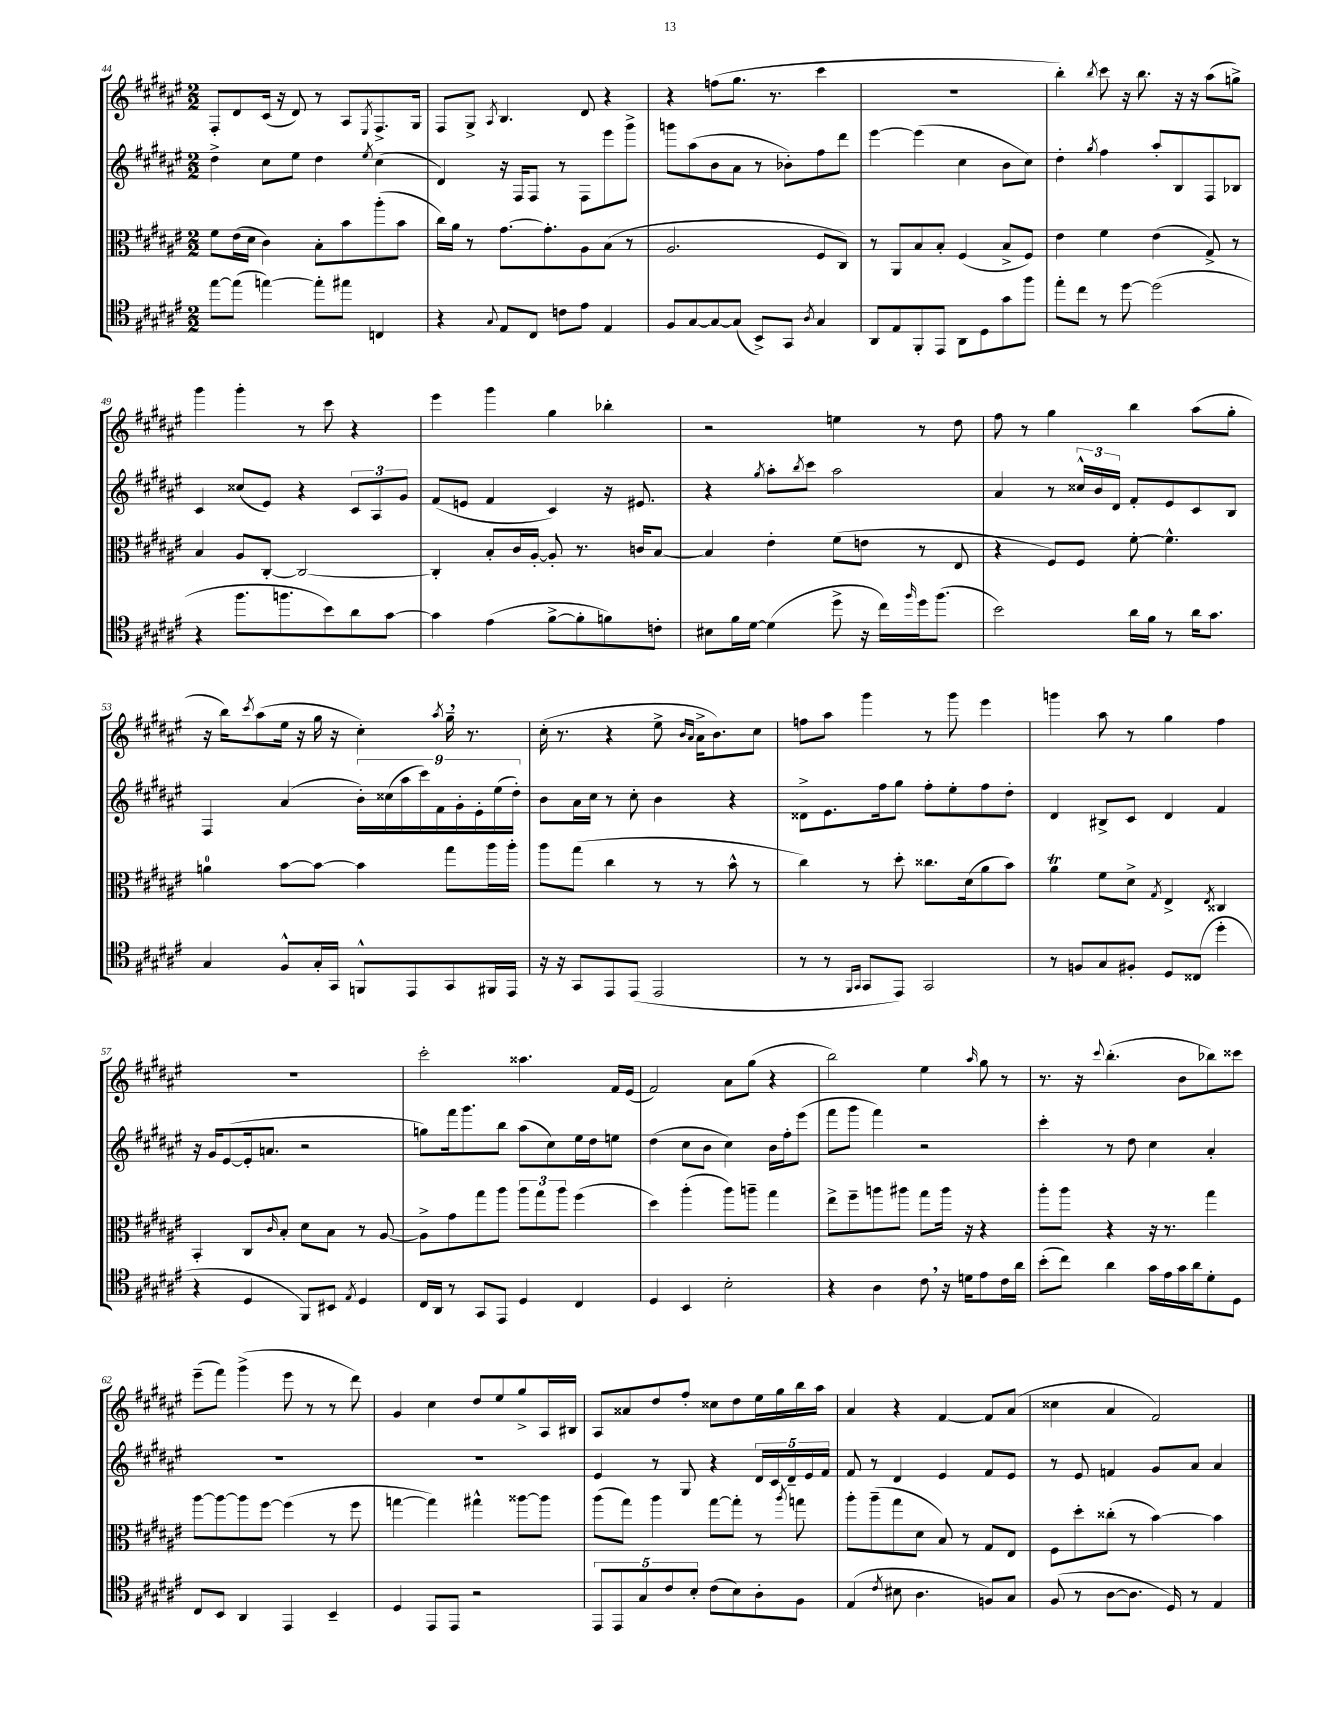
<<
\new StaffGroup <<
\new Staff = "s0" {
    \clef treble \key fis \major \numericTimeSignature \time 2/2
    fis8-. dis'8 cis'16( r16 dis'8) r8 ais8 \acciaccatura { eis8 } fis8.-> gis16 |
    fis8 gis8-> \acciaccatura { ais8 } b4. dis'8 r4 |
    r4 f''8( gis''8. r8. cis'''4 |
    R1 |
    b''4-.) \acciaccatura { b''8 } cis'''8 r16 b''8. r16 r16 ais''8( g''8->) |
    gis'''4 gis'''4-. r8 cis'''8 r4 |
    eis'''4 gis'''4 gis''4 bes''4-. |
    r2 e''4 r8 dis''8 |
    fis''8 r8 gis''4 b''4 ais''8( gis''8-. |
    r16 b''16) \acciaccatura { cis'''8 } ais''8( eis''16 r16 gis''16 r16 cis''4-.) \acciaccatura { ais''8 } gis''16-- \breathe r8. |
    cis''16-.( r8. r4 eis''8-> \grace { b'16 ais'16 } ais'16-> b'8.) cis''8 |
    f''8 ais''8 gis'''4 r8 gis'''8 eis'''4 |
    g'''4 ais''8 r8 gis''4 fis''4 |
    R1 |
    cis'''2-. aisis''4. fis'16 eis'16( |
    fis'2) ais'8 gis''8( r4 |
    b''2) eis''4 \grace { ais''16 } gis''8 r8 |
    r8. r16 \appoggiatura { cis'''8 } b''4.-.( b'8 bes''8) cisis'''8 |
    eis'''8--( fis'''8) gis'''4->( eis'''8 r8 r8 dis'''8) |
    gis'4 cis''4 dis''8 eis''8 gis''8-> ais16 bis16 |
    ais8 aisis'8 dis''8 fis''8-. cisis''8 dis''8 eis''16 gis''16 b''16 ais''16 |
    ais'4 r4 fis'4~ fis'8 ais'8( |
    cisis''4 ais'4 fis'2) \bar "|." |
}
\new Staff = "s1" {
    \clef treble \key fis \major \numericTimeSignature \time 2/2
    dis''4-> cis''8 eis''8 dis''4 \acciaccatura { eis''8 } cis''4( |
    dis'4) r16 fis16 fis8 r8 fis8 eis'''8 gis'''8-> |
    g'''8 ais''8( b'8 ais'8 r8 bes'8-.) fis''8 dis'''8 |
    eis'''4~ eis'''4( cis''4 b'8 cis''8) |
    dis''4-. \acciaccatura { gis''8 } fis''4 ais''8-. b8 fis8 bes8 |
    cis'4 cisis''8( eis'8) r4 \tuplet 3/2 { cis'8 ais8 gis'8 } |
    fis'8( e'8 fis'4 cis'4) r16 eis'8. |
    r4 \acciaccatura { gis''8 } ais''8-. \acciaccatura { b''8 } cis'''8 ais''2 |
    ais'4 r8 \tuplet 3/2 { cisis''16-^ b'16 dis'16 } fis'8-. eis'8 cis'8 b8 |
    fis4 ais'4( \tuplet 9/8 { b'16-.) cisis''16( ais''16 cis'''16) fis'16 gis'16-. eis'16-. eis''16( dis''16-.) } |
    b'8 ais'16 cis''16 r8 cis''8-. b'4 r4 |
    disis'8-> eis'8. fis''16 gis''8 fis''8-. eis''8-. fis''8 dis''8-. |
    dis'4 bis8-> cis'8 dis'4 fis'4 |
    r16 gis'16 eis'8~( eis'16-. a'8. r2 |
    g''8) fis'''16 gis'''8. b''8 ais''8( cis''8) eis''16 dis''16 e''8 |
    dis''4( cis''8 b'8 cis''4) b'16 fis''16-. eis'''8( |
    fis'''8 gis'''8 fis'''4) r2 |
    cis'''4-. r8 dis''8 cis''4 ais'4-. |
    R1 |
    R1 |
    eis'4 r8 gis8 r4 \tuplet 5/4 { dis'16 cis'16 dis'16-- eis'16 fis'16 } |
    fis'8 r8 dis'4 eis'4 fis'8 eis'8 |
    r8 eis'8 f'4 gis'8 ais'8 ais'4 \bar "|." |
}
\new Staff = "s2" {
    \clef alto \key fis \major \numericTimeSignature \time 2/2
    fis'8 eis'16( dis'16 cis'4) b8-. b'8 ais''8-.( b'8 |
    cis''16) ais'16 r8 gis'8.~ gis'8.-. ais8 b8( r8 |
    ais2. fis8 cis8) |
    r8 ais,8 b8 b8-. fis4( b8-> fis8) |
    eis'4 fis'4 eis'4( gis8->) r8 |
    b4 ais8 cis8~-. cis2~ |
    cis4-. b8-. cis'16 ais16~-. ais8-. r8. c'16 b8~ |
    b4 eis'4-. fis'8( e'8 r8 eis8 |
    r4 fis8) fis8 fis'8~-. fis'4.-^ |
    a'4-0 b'8~ b'8~ b'4 gis''8 ais''16 ais''16-. |
    ais''8 gis''8( cis''4 r8 r8 b'8-^ r8 |
    cis''4) r8 dis''8-. cisis''8. dis'16( ais'8 b'8) |
    ais'4\trill fis'8 dis'8-> \acciaccatura { gis8 } eis4-> \acciaccatura { eis8 } cisis4 |
    b,4-. cis8 \grace { cis'16 } b8-. dis'8 b8 r8 ais8~ |
    ais8-> gis'8 gis''8 ais''8 \tuplet 3/2 { ais''8 gis''8 ais''8 } fis''4( |
    dis''4) ais''4-.( ais''8) a''8-- gis''4 |
    eis''8-> fis''8-- a''8 ais''8 gis''8 ais''16 r16 r4 |
    ais''8-. ais''8 r4 r16 r8. gis''4 |
    ais''8~ ais''8~ ais''8 fis''8~ fis''4( r8 fis''8 |
    g''4~ g''4) gis''4-^ aisis''8~ aisis''8 |
    ais''8( gis''8) ais''4 gis''8~ gis''8-. r8 \acciaccatura { ais''8 } g''8 |
    ais''8-. ais''8--( gis''8 dis'8 b8) r8 gis8 eis8 |
    fis8 dis''8-. cisis''8-.( r8 b'4~) b'4 \bar "|." |
}
\new Staff = "s3" {
    \clef tenor \key fis \major \numericTimeSignature \time 2/2
    eis''8~ eis''8( e''4~) e''8-. eis''8 c4 |
    r4 \appoggiatura { gis8 } eis8 cis8 c'8 eis'8 eis4 |
    fis8 gis8~ gis8~ gis8( b,8->) gis,8 \acciaccatura { ais8 } gis4 |
    ais,8 eis8 fis,8-. eis,8 ais,8 dis8 gis'8 fis''8 |
    eis''8-. cis''8 r8 dis''8~ dis''2( |
    r4 fis''8. f''8. b'8) ais'8 gis'8~ |
    gis'4 eis'4( fis'8~-> fis'8-. f'8) c'8-. |
    bis8 fis'16 dis'16~ dis'4( dis''8-> r16 cis''16) \grace { fis''16 } dis''16 fis''8.( |
    b'2) ais'16 fis'16 r8 ais'16 gis'8. |
    gis4 fis8-^ gis16-. gis,16 f,8-^ eis,8 gis,8 fis,16 eis,16 |
    r16 r16 gis,8 eis,8 eis,8( eis,2 |
    r8 r8 \grace { fis,16 gis,16 } gis,8 eis,8) gis,2 |
    r8 f8 gis8 fis8-. dis8 cisis8( dis''4-. |
    r4 dis4 fis,8) bis,8 \acciaccatura { eis8 } dis4 |
    cis16 ais,16 r8 gis,8 eis,8 dis4 cis4 |
    dis4 b,4 b2-. |
    r4 ais4 cis'8 \breathe r16 d'16 eis'8 cis'16 ais'16 |
    b'8-.( cis''8) ais'4 gis'16 eis'16 gis'16 ais'16 dis'8-. dis8 |
    cis8 b,8 ais,4 eis,4 b,4-- |
    dis4 eis,8 eis,8 r2 |
    \tuplet 5/4 { eis,8 eis,8 gis8 cis'8 b8-. } cis'8( b8) ais8-. fis8 |
    eis4( \acciaccatura { cis'8 } bis8 ais4. f8) gis8 |
    fis8( r8 ais8~ ais8. dis16) r8 eis4 \bar "|." |
}
>>
>>
\layout { \context { \Score currentBarNumber = #44 } }
